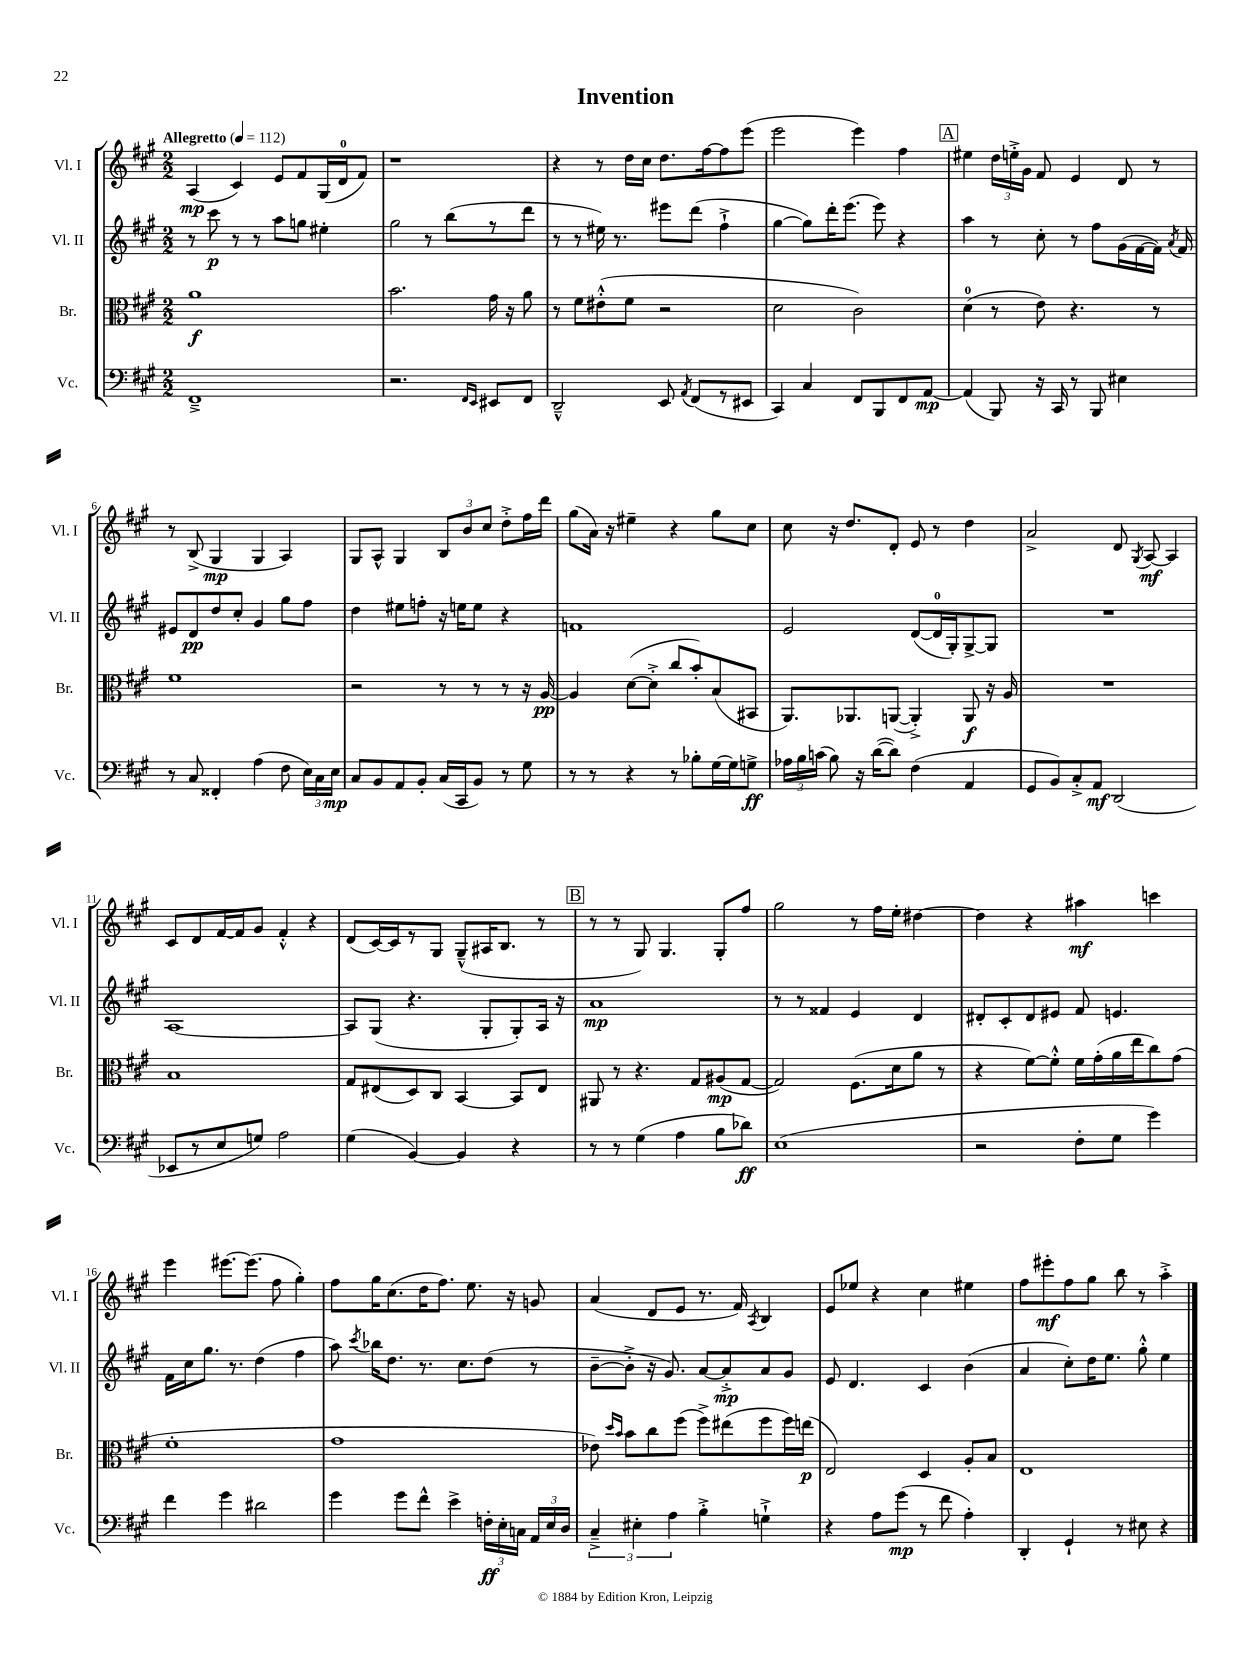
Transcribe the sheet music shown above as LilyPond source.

\header { title = "Invention" }
<<
\new StaffGroup <<
\new Staff = "s0" \with { instrumentName = "Vl. I" shortInstrumentName = "Vl. I" } {
    \clef treble \key a \major \numericTimeSignature \time 2/2 \tempo "Allegretto" 4 = 112
    \autoBeamOff a4\mp( cis'4) e'8[ fis'8 gis16( d'16-0 fis'8]) |
    r1 |
    r4 r8 d''16[ cis''16] d''8.[ fis''16~ fis''8 e'''8]( |
    e'''2 e'''4) fis''4 |
    \mark \markup { \box "A" } eis''4 \tuplet 3/2 { d''16[ e''16-.-> gis'16] } fis'8 e'4 d'8 r8 |
    r8 b8->( gis4\mp gis4 a4) |
    gis8[ a8]-^ gis4 \tuplet 3/2 { b8[ b'8 cis''8] } d''8[-.-> fis''16 d'''16] |
    gis''8[( a'16]) r16 eis''4-- r4 gis''8[ cis''8] |
    cis''8 r16 d''8.[ d'8]-. e'8 r8 d''4 |
    a'2-> d'8 \acciaccatura { gis8 } a8~\mf a4 |
    cis'8[ d'8 fis'16~ fis'16 gis'8] fis'4-.-^ r4 |
    d'8[( cis'16~) cis'16 r8 gis8] gis8[---^( ais16 b8.] r8 |
    \mark \markup { \box "B" } r8 r8 gis8) gis4. gis8[-. fis''8] |
    gis''2 r8 fis''16[ e''16]-. dis''4~ |
    dis''4 r4 ais''4\mf c'''4 |
    e'''4 eis'''8.[~ eis'''8.]( fis''8 gis''4-.) |
    fis''8[ gis''16 cis''8.( d''16 fis''8.]) e''8. r16 g'8 |
    a'4( d'8[ e'8] r8. fis'16) \acciaccatura { a8 } b4 |
    e'8[ ees''8] r4 cis''4 eis''4 |
    fis''8[ eis'''8-.\mf fis''8 gis''8] b''8 r8 a''4-.-> \bar "|." |
}
\new Staff = "s1" \with { instrumentName = "Vl. II" shortInstrumentName = "Vl. II" } {
    \clef treble \key a \major \numericTimeSignature \time 2/2
    \autoBeamOff r8 cis'''8\p r8 r8 a''8[ g''8] eis''4-. |
    gis''2 r8 b''8[( r8 d'''8] |
    r8 r8 eis''16) r8. eis'''8[ d'''8]( fis''4-!-> |
    gis''4~ gis''8[) d'''16-. e'''8.]( e'''8) r4 |
    \mark \markup { \box "A" } a''4 r8 cis''8-. r8 fis''8[ gis'16( fis'16~ fis'16]) \acciaccatura { a'8 } fis'16 |
    eis'8[ d'8\pp d''8 cis''8]-. gis'4 gis''8[ fis''8] |
    d''4 eis''8[ f''8]-. r16 e''16[ e''8] r4 |
    f'1 |
    e'2 d'8[~( d'16-0 gis16-.) gis8~-> gis8] |
    R1 |
    a1~ |
    a8[ gis8]( r4. gis8[-. gis8-.) a16] r16 |
    \mark \markup { \box "B" } a'1\mp |
    r8 r8 fisis'4 e'4 d'4 |
    dis'8[-. cis'8-. dis'8 eis'8] fis'8 e'4. |
    fis'16[ cis''16 gis''8.] r8. d''4( fis''4 |
    a''8) \acciaccatura { cis'''8 } bes''16[ d''8.] r8. cis''8.[ d''8]( r8 |
    b'8[~-- b'8]-.-> r16 gis'8.) a'8[~ a'8-.->\mp a'8 gis'8] |
    e'8 d'4. cis'4 b'4( |
    a'4 cis''8[-.) d''16 e''8.] gis''8-.-^ e''4 \bar "|." |
}
\new Staff = "s2" \with { instrumentName = "Br." shortInstrumentName = "Br." } {
    \clef alto \key a \major \numericTimeSignature \time 2/2
    \autoBeamOff a'1\f |
    b'2. gis'16 r16 a'8 |
    r8 fis'8[ eis'8-.-^( fis'8] r2 |
    d'2 cis'2) |
    \mark \markup { \box "A" } d'4-0( r8 e'8) r4. r8 |
    fis'1 |
    r2 r8 r8 r8 r16 a16~\pp |
    a4 d'8[~( d'8]-.-> cis''8[ b'8-.) b8( bis,8] |
    a,8.[) aes,8. a,8]~( a,4-.->) a,8\f r16 a16 |
    R1 |
    b1 |
    gis8[ eis8( d8) cis8] b,4~ b,8[ eis8] |
    \mark \markup { \box "B" } ais,8 r8 r4. gis8[ ais8\mp( gis8]~ |
    gis2) fis8.[( d'16 a'8] r8 |
    r4 fis'8[~) fis'8]-.-^ fis'16[ gis'16-.( a'16 e''16 cis''8) gis'8]( |
    fis'1-. |
    gis'1 |
    ees'8) \grace { d''16[ b'16] } b'8[ cis''8 fis''8]( fis''8[->) eis''8( fis''8 fis''16) e''16]\p( |
    e2) d4 a8[-. b8] |
    e1 \bar "|." |
}
\new Staff = "s3" \with { instrumentName = "Vc." shortInstrumentName = "Vc." } {
    \clef bass \key a \major \numericTimeSignature \time 2/2
    \autoBeamOff fis,1---> |
    r2. \grace { fis,16[ e,16] } eis,8[ fis,8] |
    d,2---^ e,8 \acciaccatura { a,8 } fis,8[( r8 eis,8] |
    cis,4) cis4 fis,8[ b,,8 fis,8 a,8]~\mp |
    \mark \markup { \box "A" } a,4( b,,8) r16 cis,16 r8 b,,8 eis4 |
    r8 cis8 fisis,4-. a4( fis8 \tuplet 3/2 { e16[) cis16 e16]\mp } |
    cis8[ b,8 a,8 b,8]-. cis16[( cis,16 b,8]) r8 gis8 |
    r8 r8 r4 r8 bes8[-. gis16~ gis16 g8]->\ff |
    \tuplet 3/2 { aes16[ b16 c'16]( } b8) r16 d'16[~( d'8]) fis4( a,4 |
    gis,8[ b,8) cis8-.-> a,8]\mf d,2( |
    ees,8[ r8 e8 g8]) a2 |
    gis4( b,4~) b,4 r4 |
    \mark \markup { \box "B" } r8 r8 gis4( a4 b8[ des'8]\ff) |
    e1( |
    r2 fis8[-. gis8] gis'4) |
    fis'4 gis'4 dis'2 |
    gis'4 gis'8[ fis'8]-^ e'4-> \tuplet 3/2 { f16[-.\ff e16-. c16] } \tuplet 3/2 { a,16[ e16 d16] } |
    \tuplet 3/2 { cis4---> eis4-. a4 } b4-.-> g4-!-> |
    r4 a8[ gis'8]\mp( r8 fis'8 a4-.) |
    d,4-. gis,4-! r8 eis8 r4 \bar "|." |
}
>>
>>
